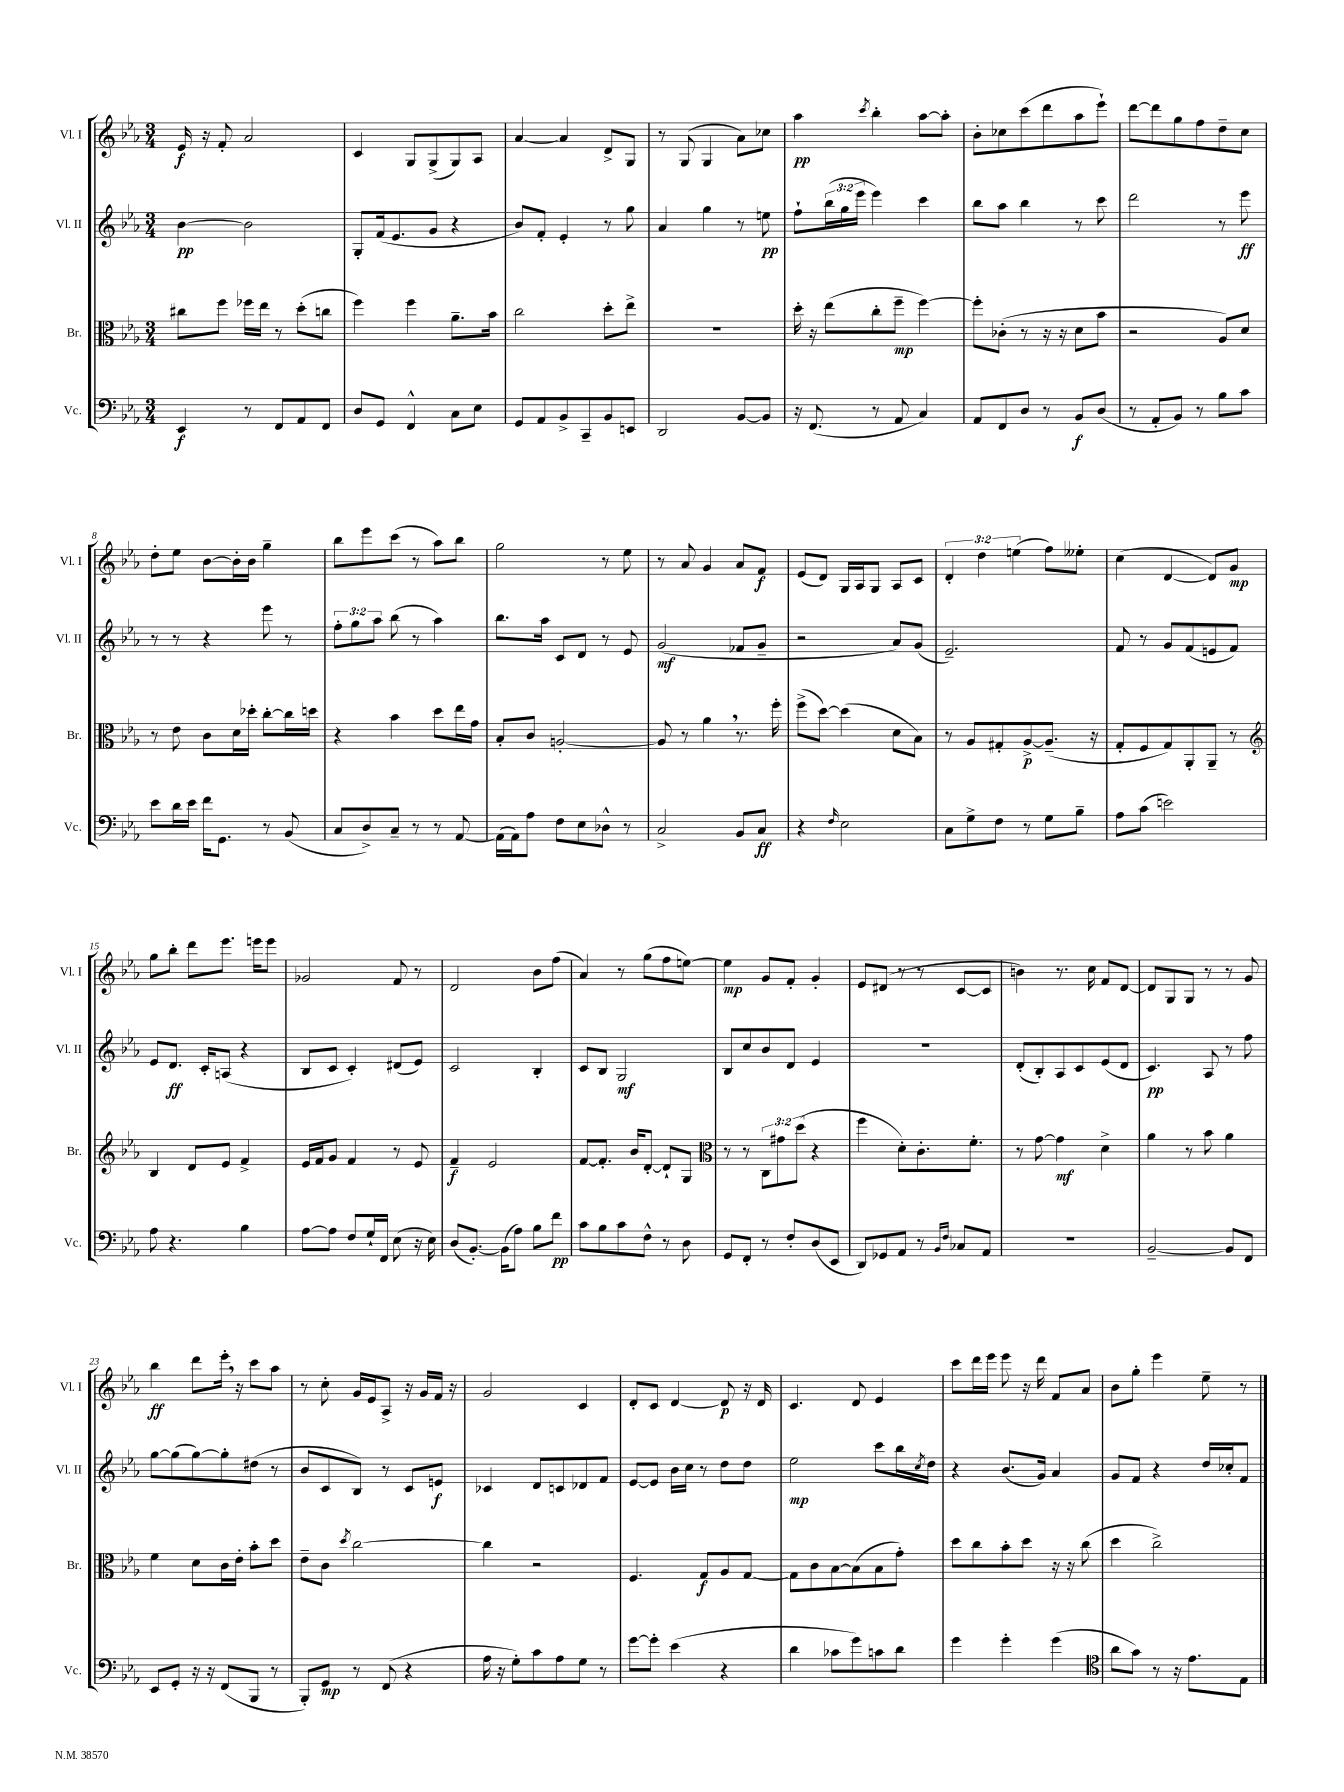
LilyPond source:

<<
\new StaffGroup <<
\new Staff = "s0" \with { instrumentName = "Vl. I" shortInstrumentName = "Vl. I" } {
    \clef treble \key ees \major \numericTimeSignature \time 3/4 \override Staff.TupletNumber.text = #tuplet-number::calc-fraction-text
    ees'16\f r16 f'8-. aes'2 |
    c'4 g8 g8->( g8) aes8 |
    aes'4~ aes'4 d'8-> g8 |
    r8 g8( g4 aes'8) ces''8 |
    aes''4\pp \acciaccatura { c'''8 } bes''4-. aes''8~ aes''8-. |
    bes'8-. ces''8 c'''8( d'''8 aes''8 ees'''8-!) |
    d'''8~ d'''8 g''8 f''8 d''8-- c''8 |
    d''8-. ees''8 bes'8~ bes'16-. bes'16 g''4-- |
    bes''8 ees'''8 c'''8( r8 aes''8) bes''8 |
    g''2 r8 ees''8 |
    r8 aes'8 g'4 aes'8 f'8\f |
    ees'8( d'8) g16 aes16 g8 aes8 c'8 |
    \tuplet 3/2 { d'4-. d''4 e''4( } f''8) eeses''8-. |
    c''4( d'4~ d'8) g'8\mp |
    g''8 bes''8-. d'''8 ees'''8. e'''16 e'''8 |
    ges'2 f'8 r8 |
    d'2 bes'8 f''8( |
    aes'4) r8 g''8( f''8 e''8~) |
    e''4\mp g'8 f'8-. g'4-. |
    ees'8 dis'8( r8 r8 c'8~ c'8 |
    b'4) r8. c''16 f'8 d'8~ |
    d'8 g8 g8 r8 r8 g'8 |
    bes''4\ff d'''8 ees'''16-. \breathe r16 c'''8 aes''8 |
    r8 c''8-. g'16 ees'16 aes8-> r16 g'16 f'16 r16 |
    g'2 c'4 |
    d'8-. c'8 d'4~ d'8\p r16 d'16 |
    c'4. d'8 ees'4 |
    c'''8 d'''16 ees'''16 ees'''8 r16 d'''16 f'8 aes'8 |
    bes'8 g''8-. ees'''4 ees''8-- r8 \bar "|." |
}
\new Staff = "s1" \with { instrumentName = "Vl. II" shortInstrumentName = "Vl. II" } {
    \clef treble \key ees \major \numericTimeSignature \time 3/4 \override Staff.TupletNumber.text = #tuplet-number::calc-fraction-text
    bes'4~\pp bes'2 |
    g8-. f'16( ees'8. g'8 r4 |
    bes'8) f'8-. ees'4-. r8 g''8 |
    aes'4 g''4 r8 e''8\pp |
    f''8-! \tuplet 3/2 { bes''16( g''16 ees'''16 } ees'''4) c'''4 |
    bes''8 aes''8 bes''4 r8 c'''8 |
    d'''2 r8 ees'''8\ff |
    r8 r8 r4 ees'''8 r8 |
    \tuplet 3/2 { f''8-. g''8 aes''8 } bes''8( r8 aes''4) |
    bes''8. aes''16 c'8 d'8 r8 ees'8 |
    g'2\mf( fes'8 g'8-- |
    r2 aes'8) g'8( |
    ees'2.--) |
    f'8 r8 g'8 f'8( e'8 f'8) |
    ees'8 d'8.\ff c'16-. a8( r4 |
    bes8 c'8 c'4-.) dis'8( ees'8) |
    c'2 bes4-. |
    c'8 bes8 g2\mf |
    bes8 c''8 bes'8 d'8 ees'4 |
    R2. |
    d'8-.( bes8-.) aes8 c'8 ees'8( d'8 |
    c'4.\pp) aes8 r8 f''8 |
    g''8~ g''8( g''8~) g''8-. dis''8( r8 |
    bes'8 c'8 bes8) r8 c'8 e'8\f |
    ces'4 d'8 c'8 des'8 f'8 |
    ees'8~ ees'8 bes'16 c''16 r8 d''8 d''8 |
    ees''2\mp c'''8 bes''16 \acciaccatura { c''8 } d''16 |
    r4 bes'8.( g'16) aes'4 |
    g'8 f'8 r4 d''16 ces''16-. f'8 \bar "|." |
}
\new Staff = "s2" \with { instrumentName = "Br." shortInstrumentName = "Br." } {
    \clef alto \key ees \major \numericTimeSignature \time 3/4 \override Staff.TupletNumber.text = #tuplet-number::calc-fraction-text
    cis''8 f''8 fes''16 ees''16 r8 d''8-.( c''8 |
    f''4) f''4 aes'8.-- bes'16 |
    c''2 d''8-. ees''8-> |
    R2. |
    d''16-. r16 ees''8( c''8-. f''8--\mp f''4~) |
    f''8-. ces'8-.( r8 r16 r16 d'8 bes'8 |
    r2 aes8) d'8 |
    r8 ees'8 c'8 d'16 des''16-. c''8~-. c''16 d''16 |
    r4 bes'4 d''8 ees''16 g'16 |
    bes8-. c'8 a2~-. |
    a8 r8 aes'4 \breathe r8. f''16-. |
    f''8->( d''8~) d''4( d'8 bes8) |
    r8 aes8 gis8-. aes8~->\p aes8.--( r16 |
    g8-. f8 g8) aes,8-. aes,8-- r8 |
    \clef treble bes4 d'8 ees'8 f'4-> |
    ees'16 f'16 g'8 f'4 r8 ees'8 |
    f'4--\f ees'2 |
    f'8~ f'8.-. bes'16 d'8~-. d'8-! g8 |
    \clef alto r8 r8 \tuplet 3/2 { c8 gis'8 d''8( } r4 |
    f''4 d'8-.) c'8.-. f'8.-. |
    r8 g'8~ g'4\mf d'4-> |
    aes'4 r8 bes'8 aes'4 |
    f'4 d'8 c'16 ees'16-. bes'8-. d''8 |
    ees'8-- c'8 \acciaccatura { d''8 } c''2~ |
    c''4 r2 |
    f4. g8\f aes8 g8~ |
    g8 c'8 bes8~ bes8( bes8 g'8-.) |
    d''8 c''8 bes'8-. d''8 r16 r16 c''8( |
    d''4 c''2->) \bar "|." |
}
\new Staff = "s3" \with { instrumentName = "Vc." shortInstrumentName = "Vc." } {
    \clef bass \key ees \major \numericTimeSignature \time 3/4
    ees,4\f r8 f,8 aes,8 f,8 |
    d8 g,8 f,4-^ c8 ees8 |
    g,8 aes,8 bes,8-> c,8-- bes,8 e,8 |
    d,2 bes,8~ bes,8 |
    r16 f,8.( r8 aes,8 c4) |
    aes,8 f,8 d8 r8 bes,8\f d8( |
    r8 aes,8-. bes,8) r8 bes8 c'8 |
    ees'8 d'16 ees'16 f'16 g,8. r8 bes,8( |
    c8 d8->) c8-- r8 r8 aes,8~ |
    aes,16( aes,16) aes8 f8 ees8 des8-^ r8 |
    c2-> bes,8 c8\ff |
    r4 \grace { f16 } ees2 |
    c8 g8-> f8 r8 g8 bes8-- |
    aes8 c'8( e'2) |
    aes8 r4. bes4 |
    aes8~ aes8 f8 g16-! f,16 ees8( r16 ees16) |
    d8( bes,8.~-.) bes,16( aes8) bes8 f'8\pp |
    c'8 bes8 c'8 f8-^ r8 d8 |
    g,8 f,8-. r8 f8-. d8( ees,8 |
    d,8) ges,8 aes,8 r8 \grace { bes,16 f16 } ces8 aes,8 |
    R2. |
    bes,2~-- bes,8 f,8 |
    ees,8 g,8-. r16 r16 f,8( bes,,8 r8 |
    bes,,8-.) g,8\mp r8 f,8( r4 |
    aes16 r16 g8-.) c'8 aes8 g8 r8 |
    g'8~ g'8-. ees'4( r4 |
    d'4 ces'8 g'8) c'8 d'8 |
    g'4 g'4-. g'4( |
    \clef tenor aes'8 g'8) r8 r16 ees'8. ees8 \bar "|." |
}
>>
>>
